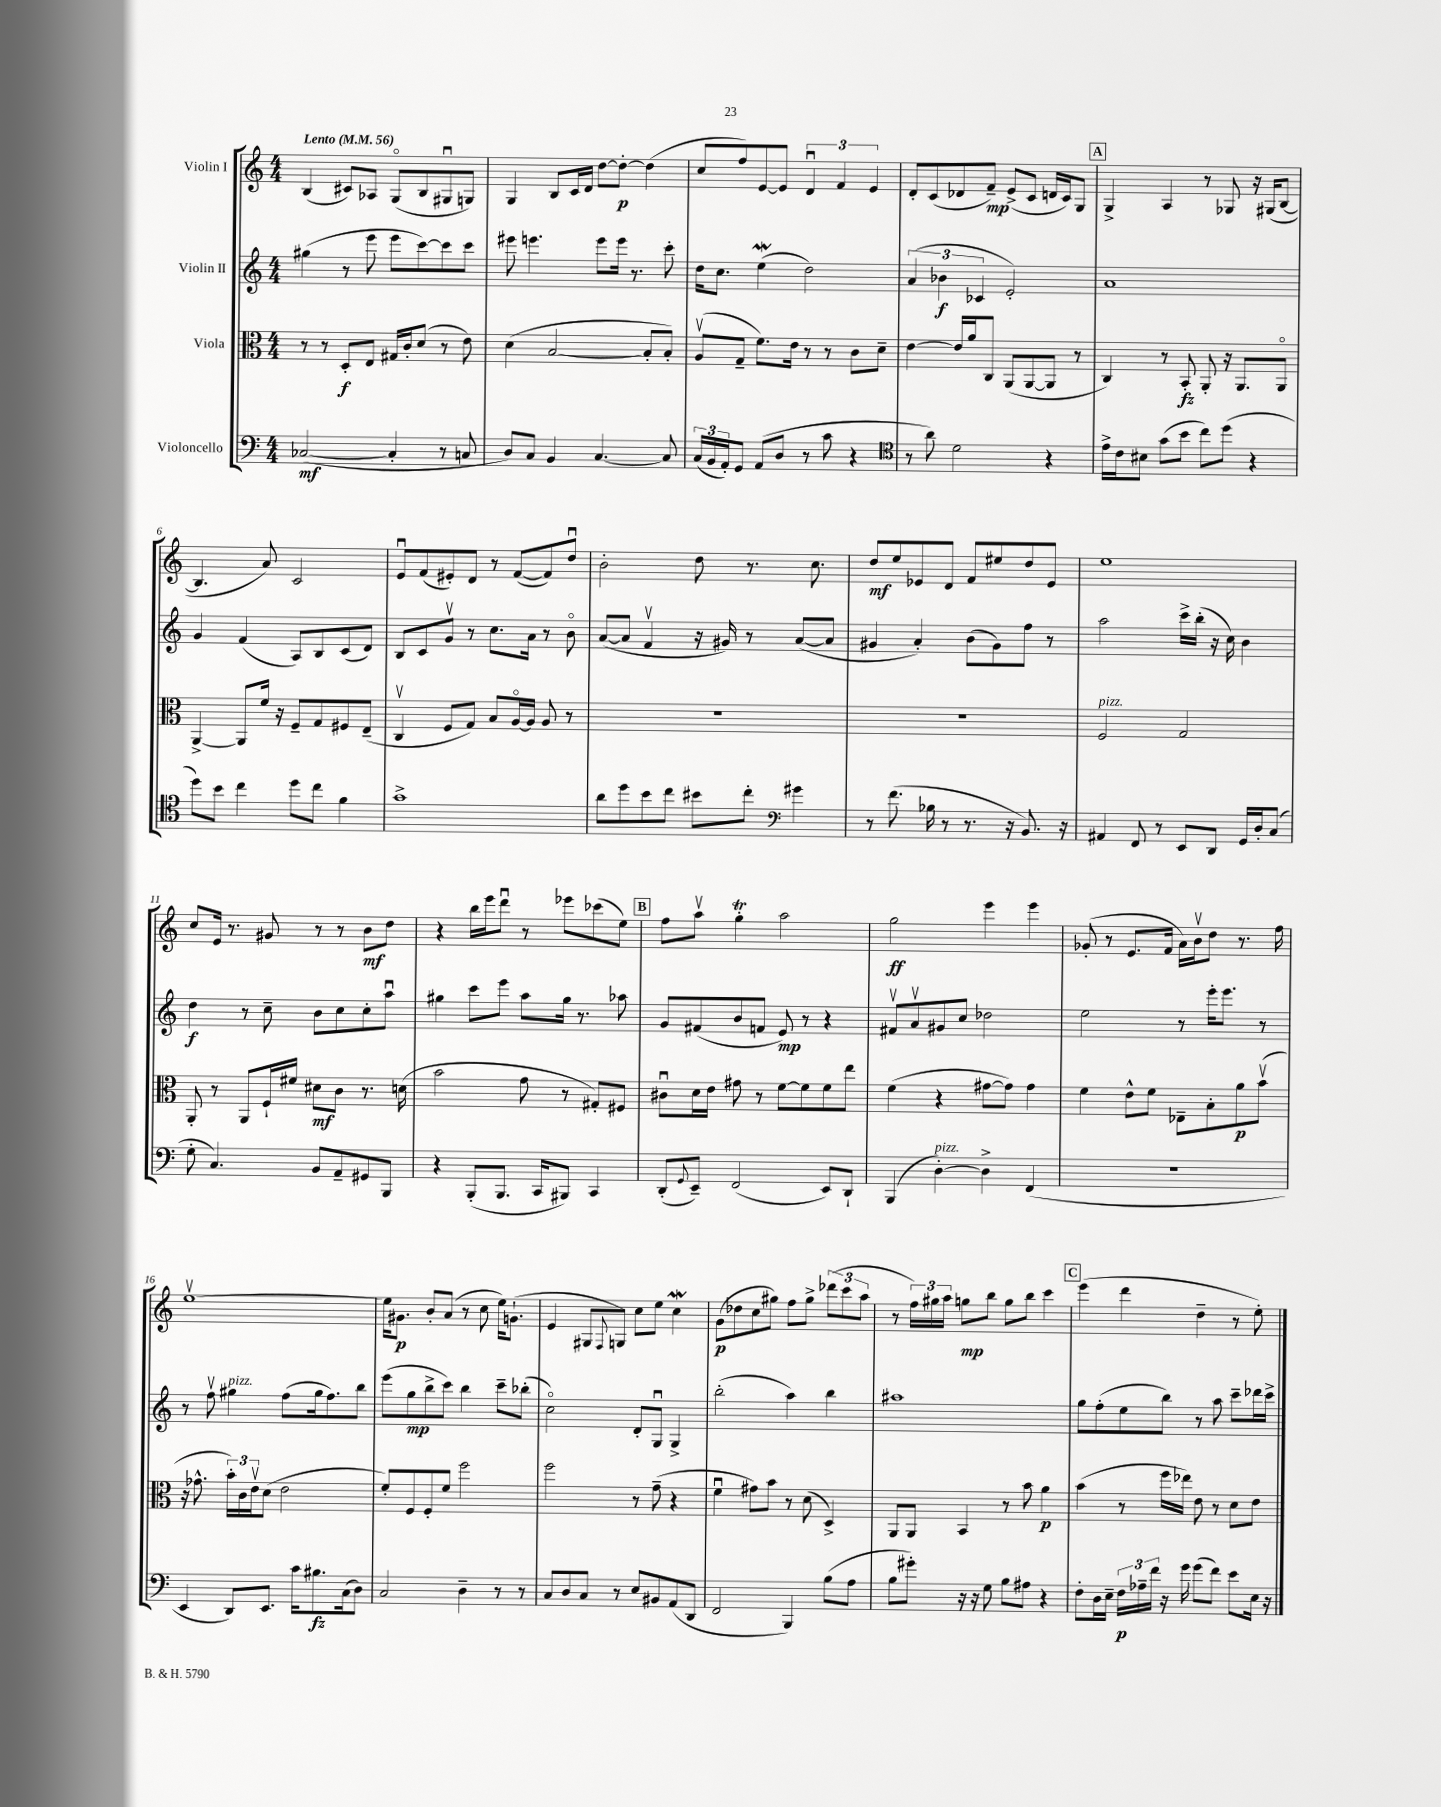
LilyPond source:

<<
\new StaffGroup <<
\new Staff = "s0" \with { instrumentName = "Violin I" } {
    \clef treble \key c \major \numericTimeSignature \time 4/4 \tempo "Lento" 4 = 56
    b4( cis'8) aes8 g8\flageolet( b8 gis8\downbow g8) |
    g4 b8 c'16 d'16 d''8~ d''8~-.\p d''4( |
    c''8 f''8) e'8~ e'8 \tuplet 3/2 { d'4\downbow f'4 e'4 } |
    d'8-. c'8( des'8 f'8--\mp) e'8->( c'8 d'16 c'16) g8 |
    \mark \markup { \box "A" } g4-> a4 r8 ges8 r16 gis16( b8~ |
    b4. a'8) c'2 |
    e'8\downbow f'8( eis'8-.) d'8 r8 f'8~( f'8) d''8\downbow |
    b'2-. d''8 r8. c''8. |
    d''8\mf e''8 ees'8 d'8 f'8 eis''8 d''8 ees'8 |
    e''1 |
    c''8 e'16 r8. gis'8 r8 r8 b'8\mf d''8 |
    r4 b''16 e'''16 d'''8\downbow r8 ees'''8 ces'''8( e''8) |
    \mark \markup { \box "B" } f''8 a''8\upbow g''4-.\trill a''2 |
    g''2\ff e'''4 e'''4 |
    ges'8-.( r8 e'8. f'16 a'16) b'16\upbow d''8 r8. f''16 |
    e''1~\upbow |
    e''16 gis'8.\p b'8-. a'8( r8 c''8 e''16) g'8.-!( |
    e'4 gis8 \appoggiatura { f8 } g8) c''8 e''8 c''4\mordent |
    g'8\p( des''8 c''8 gis''8) f''8 gis''8-> \tuplet 3/2 { des'''8( c'''8 a''8 } |
    r8 \tuplet 3/2 { f''16) gis''16 a''16 } g''8\mp b''8 g''8 b''8 c'''4 |
    \mark \markup { \box "C" } e'''4( d'''4 d''4-- r8 e''8-.) \bar "|." |
}
\new Staff = "s1" \with { instrumentName = "Violin II" } {
    \clef treble \key c \major \numericTimeSignature \time 4/4
    gis''4( r8 e'''8 e'''8 c'''8~) c'''8 c'''8 |
    eis'''8 e'''4. e'''8 e'''16 r8. c'''8-. |
    d''16 c''8. e''4\mordent( d''2) |
    \tuplet 3/2 { a'4( bes'4\f ces'4 } e'2-.) |
    \mark \markup { \box "A" } a'1 |
    g'4 f'4( a8) b8 c'8( d'8) |
    b8 c'8 g'8\upbow r8 c''8. a'16 r8 b'8\flageolet |
    a'8~( a'8 f'4\upbow r16 gis'16) r8 a'8~( a'8 |
    gis'4 a'4-.) b'8( gis'8) f''8 r8 |
    a''2 c'''16-> b''16-.( r16 c''16) b'4 |
    d''4\f r8 c''8-- b'8 c''8 c''8-. a''8\downbow |
    gis''4 c'''8 e'''8 a''8 gis''16 r8. aes''8 |
    \mark \markup { \box "B" } g'8 fis'8( b'8 f'8 e'8\mp) r8 r4 |
    fis'8\upbow a'8\upbow gis'8 c''8 des''2 |
    e''2 r8 e'''16-. e'''8. r8 |
    r8 f''8\upbow gis''4^\markup { \italic "pizz." } f''8( gis''16 f''8.) b''8 |
    e'''8( g''8\mp b''8-> c'''8) b''4 c'''8-- bes''8-.( |
    c''2\flageolet) d'8-. g8\downbow g4-> |
    b''2-.( a''4) b''4 |
    ais''1 |
    \mark \markup { \box "C" } g''8 f''8-.( e''8 b''8) r8 a''8 c'''8-- des'''16 c'''16-> \bar "|." |
}
\new Staff = "s2" \with { instrumentName = "Viola" } {
    \clef alto \key c \major \numericTimeSignature \time 4/4
    r8 r8 d8-.\f e8 gis16 c'16-. d'8( r8 e'8) |
    d'4( b2~ b8-. b8-.) |
    a8\upbow( g8-- f'8.) e'16 r8 r8 c'8 d'8-- |
    e'4~ e'16 a'16 c8 a,8( a,8~ a,8 r8 |
    \mark \markup { \box "A" } c4) r8 b,8-.\fz a,8-. r16 a,8. a,8\flageolet |
    a,4~-> a,8 f'16 r16 f8-- g8 fis8 e8--( |
    c4\upbow f8 g8) b8 a16~\flageolet a16 a8 r8 |
    R1 |
    R1 |
    f2^\markup { \italic "pizz." } g2 |
    a,8-. r8 a,8 f16-! fis'16 dis'8\mf c'8 r8. d'16( |
    b'2 g'8 r8 gis8-.) fis8 |
    \mark \markup { \box "B" } cis'8\downbow d'16 e'16 gis'8 r8 f'8~ f'8 f'8 e''8 |
    f'4( r4 gis'8~ gis'8) gis'4 |
    f'4 e'8-^ f'8 ees8-- b8-. a'8\p b'8\upbow( |
    r16 ges'8.-^ \tuplet 3/2 { b'16-.) c'16 e'16\upbow } d'8( e'2 |
    f'8-.) f8 f8-. f'8 f''2 |
    f''2 r8 g'8--( r4 |
    f'4\downbow gis'8) b'8 r8 d'8( d4->) |
    a,8 a,8 b,4 r8 b'8 a'4\p |
    \mark \markup { \box "C" } b'4( r8 f''16 ees''16) e'8 r8 d'8 e'8 \bar "|." |
}
\new Staff = "s3" \with { instrumentName = "Violoncello" } {
    \clef bass \key c \major \numericTimeSignature \time 4/4
    ces2~\mf( ces4-. r8 c8 |
    d8) c8 b,4 c4.~ c8 |
    \tuplet 3/2 { c16( b,16 a,16-.) } g,8 a,8( d8 r8 c'8 r4 |
    \clef tenor r8 a'8) d'2 r4 |
    \mark \markup { \box "A" } e'16-> c'16 bis8 g'8( b'8 c''8) d''8( r4 |
    d''8) b'8 c''4 d''8 c''8 f'4 |
    g'1-> |
    a'8 d''8 b'8 c''8 bis'8 c''8-. \clef bass gis'4 |
    r8 f'8.( bes16 r8 r8. r16 b,8.) r16 |
    ais,4 f,8 r8 e,8 d,8 g,16 d16-. c8( |
    g8-. c4.) b,8 a,8-- gis,8 b,,8 |
    r4 b,,8-.( b,,8. c,16 bis,,8) c,4 |
    \mark \markup { \box "B" } d,8-.( \appoggiatura { g,8 } e,8--) f,2( e,8) d,8-! |
    b,,4( d4~-.^\markup { \italic "pizz." }) d4-> f,4( |
    R1 |
    e,4 d,8) e,8. c'16 bis8.\fz c16( d8) |
    c2 d4-- r8 r8 |
    c8 d8 c8 r8 e8 bis,8 a,8( d,8 |
    f,2 b,,4) b8( a8 |
    b8 gis'8-.) r16 r16 g8 b8 ais8 r4 |
    \mark \markup { \box "C" } f8-. d16 e16-- \tuplet 3/2 { f16\p aes16-- f'16 } r16 g'16 g'8( f'8) e'8 e16 r16 \bar "|." |
}
>>
>>
